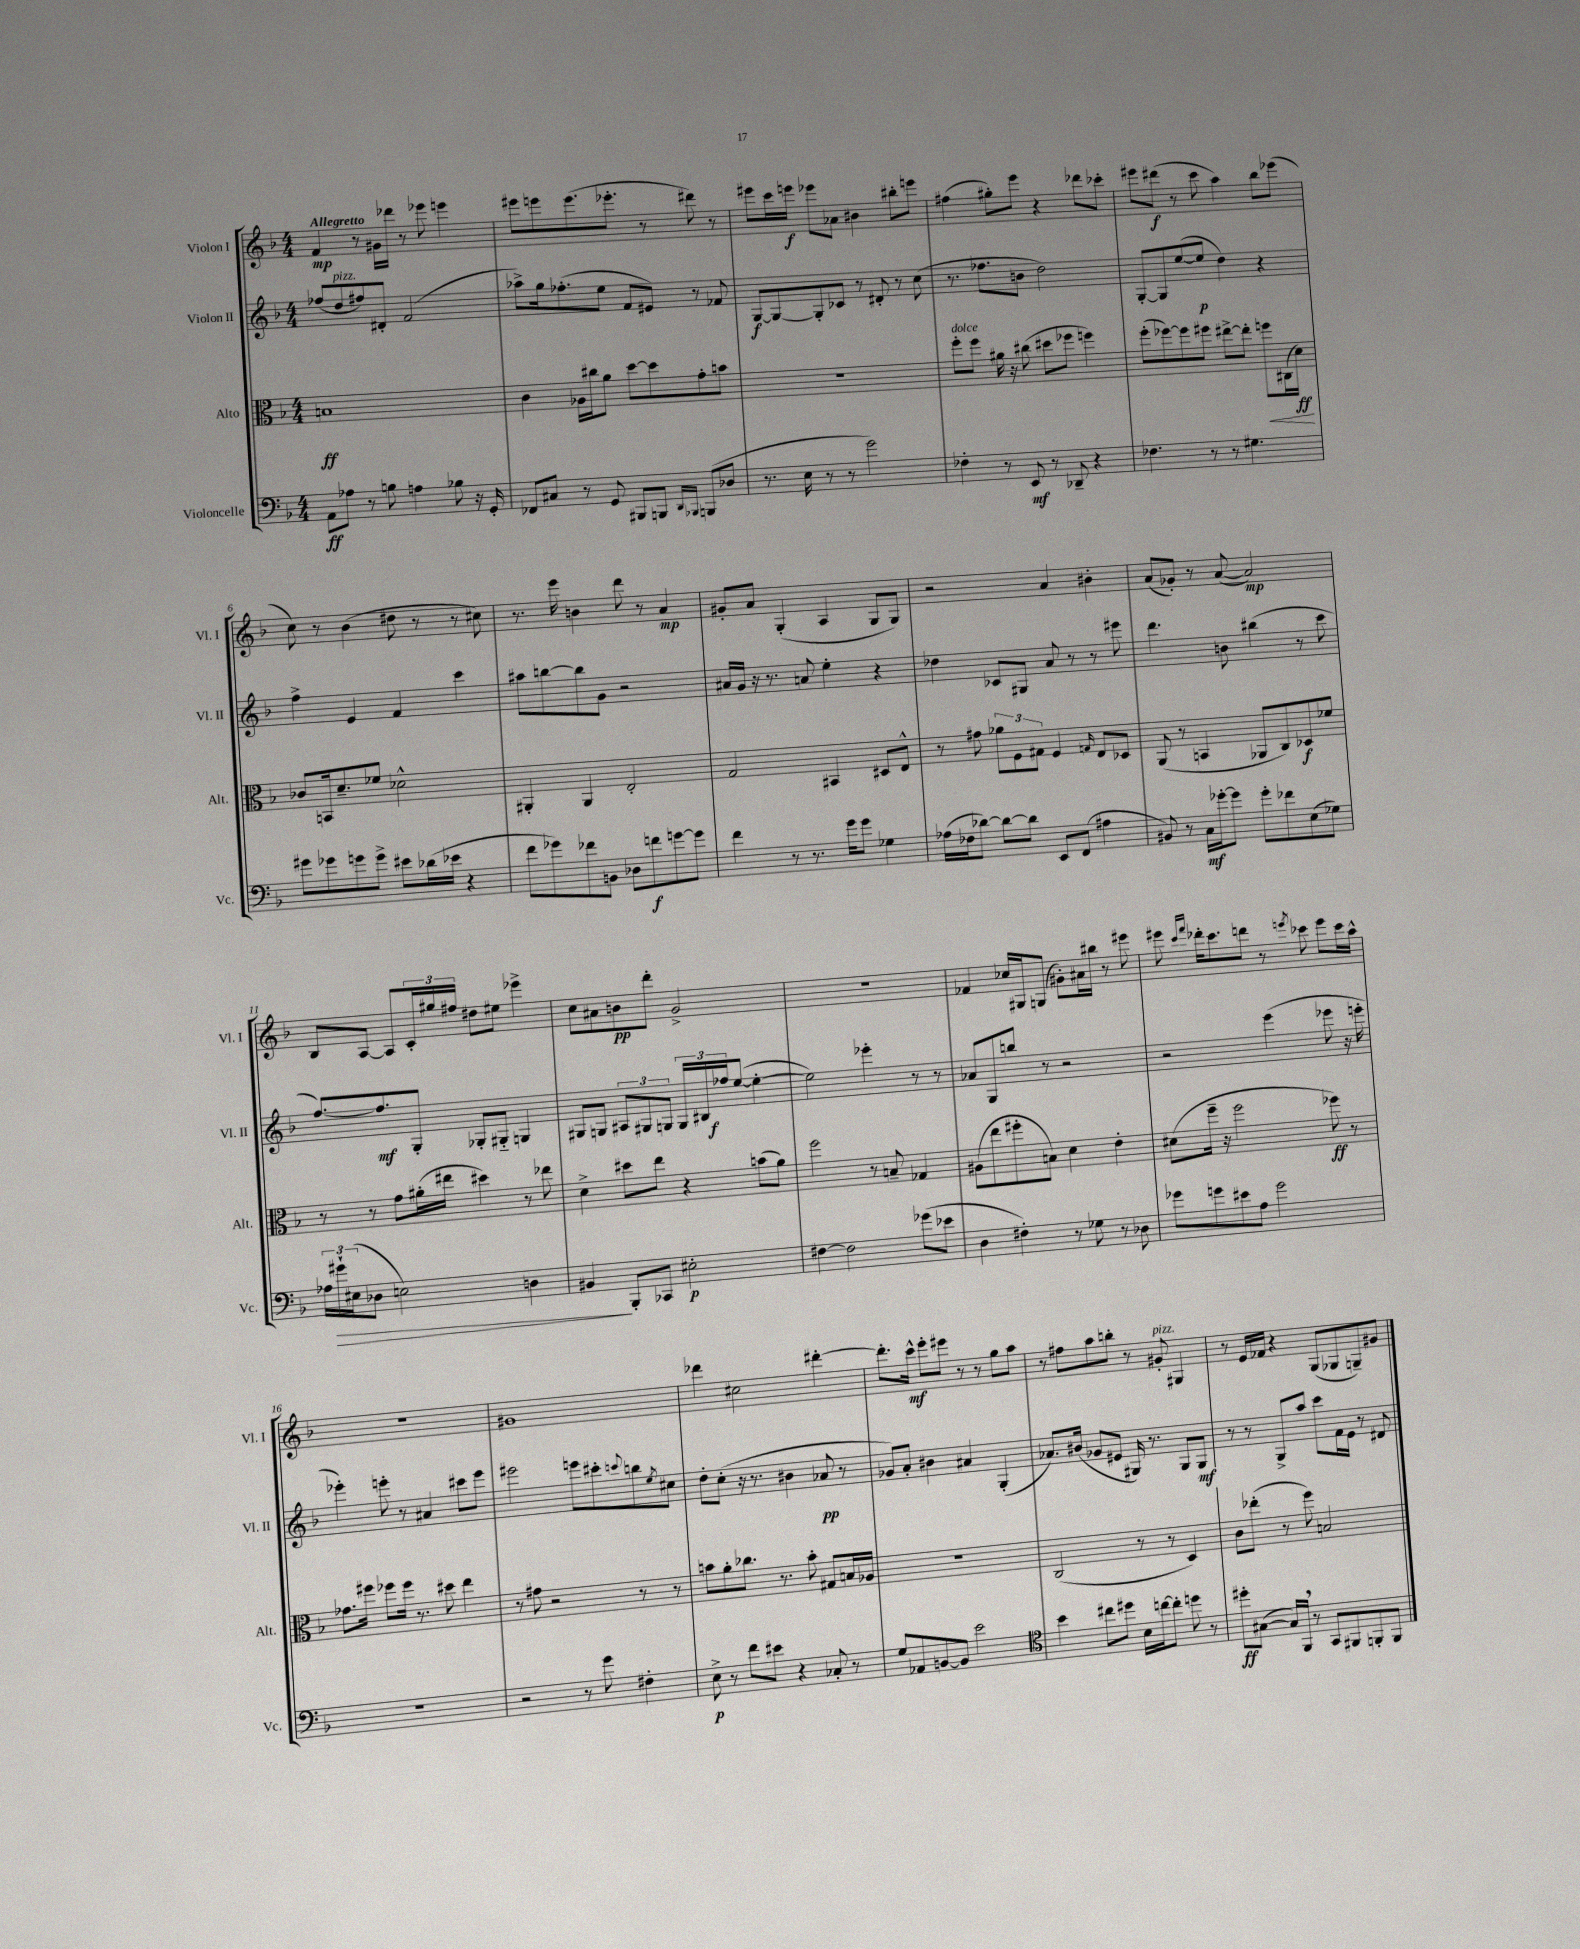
<<
\new StaffGroup <<
\new Staff = "s0" \with { instrumentName = "Violon I" shortInstrumentName = "Vl. I" } {
    \clef treble \key f \major \numericTimeSignature \time 4/4 \tempo "Allegretto"
    f'4\mp r8 gis'16 des'''16 r8 ees'''8 e'''4 |
    eis'''8 e'''8 e'''8.( ees'''8.-. r8 dis'''8) r8 |
    eis'''8 c'''16 e'''16\f ees'''8 aes'8 bis'4 bis''8-. e'''8 |
    fis''4( gis''8-.) e'''8 r4 des'''8 ces'''8-. |
    eis'''8 dis'''8\f( r8 c'''8 a''4) bes''8 ees'''8( |
    c''8) r8 bes'4( dis''8 r8 r8 cis''8) |
    r8. e'''16 b'4 d'''8 r8 a'4\mp |
    gis'8-. a'8 g4-.( a4 g8 g8) |
    r2 a'4 bis'4-. |
    a'8( ges'8-.) r8 a'8~( a'2\mp) |
    bes8 a8~ a8 \tuplet 3/2 { c'16-. gis''16 fis''16 } dis''8 eis''8 ees'''4-> |
    c''8 ais'8 b'8\pp d'''8-. g'2-> |
    r1 |
    fes'4 ces''16 gis16 g8( gis'8-.) ais'16 bis''16 r8 eis'''8 |
    eis'''8 \grace { c'''16 f'''16 } des'''16-. c'''8. d'''8 r8 \acciaccatura { e'''8 } ces'''8 e'''8 ces'''16 a''16-^ |
    R1 |
    gis'1 |
    des'''4 cis''2 dis'''4~-. |
    dis'''8.-. c'''16-^\mf e'''8-. eis'''8 r8 r8 g''8 a''8 |
    r8 fis''8 a''8 b''8-. r8 gis'8-.^\markup { \italic "pizz." } gis4 |
    r8 e'16 fes'16 r4 g8( ges8 g8--) gis'8 \bar "|." |
}
\new Staff = "s1" \with { instrumentName = "Violon II" shortInstrumentName = "Vl. II" } {
    \clef treble \key f \major \numericTimeSignature \time 4/4
    fes''8( d''8^\markup { \italic "pizz." } fis''8) dis'8-. f'2( |
    aes''8->) g''16 fes''8.-.( e''8 f'8 eis'8) r8 fes'8 |
    g8~\f g8~ g8-. ces'8 r8 dis'8-. r8 c''8( |
    r8. fes''8. b'8 d''2) |
    g8~-. g8 e''8~( e''8\p d''4) r4 |
    f''4-> e'4 f'4 c'''4 |
    ais''8 b''8~ b''8 g'8 r2 |
    ais'16 g'16 r16 r8. a'8 e''4-. r4 |
    des''4 ces'8 gis8 a'8 r8 r8 eis'''8 |
    d'''4. b'8 bis''4( r8 c'''8 |
    f''8.~) f''8.\mf g8-. ges8-. gis8-_ g4 |
    gis8 g8 \tuplet 3/2 { ais8 gis8 g8 } \tuplet 3/2 { g16 bis16 fes''16\f } e''8~( e''4~-. |
    e''2) ees'''4-. r8 r8 |
    aes'8 g8 b''8 r8 r2 |
    r2 e'''4( ees'''8 r16 e'''16-. |
    ees'''4-.) e'''8-. r8 ais'4 cis'''8 e'''8 |
    eis'''2 e'''8 cis'''8-. \appoggiatura { c'''8 } b''8 \acciaccatura { e''8 } cis''8 |
    d''8-. c''8-.( r16 r8. bis'4 aes'8\pp r8 |
    ges'8) a'8-. bis'4 ais'4 g4-.( |
    aes'8.) bis'16( ges'8 eis'8 gis16) r8. gis8 gis8\mf |
    r8 r8 g8-> a''8 c'''8 f'16 e'16 r8 dis'8 \bar "|." |
}
\new Staff = "s2" \with { instrumentName = "Alto" shortInstrumentName = "Alt." } {
    \clef alto \key f \major \numericTimeSignature \time 4/4
    b1\ff |
    c'4 aes16 cis''16 a'8 d''8~ d''8 g'8-. b'8 |
    R1 |
    f''8-.^\markup { \italic "dolce" } f''8 ais'16 r16 cis''8( dis''8 fes''8 f''4) |
    f''8-.( fes''8~) fes''8 fis''8 eis''8~-> eis''8-. f''8\< cis16( d'16\ff\!) |
    ces'8 b,16 d'8.-- fes'8 des'2-^ |
    ais,4-. ais,4 e2-. |
    g2 bis,4 dis8 e8-^ |
    r8 gis'8 \tuplet 3/2 { aes'8 f8 gis8 } f4 \grace { g16 } e8 des8 |
    a,8( r8 b,4 aes,8 c8) des8\f fes'8 |
    r8 r8 g'8 ais'16-.( eis''16 dis''4) r8 ees''8 |
    d'4-> dis''8 e''8 r4 b'8( a'8) |
    f''2 r8 b8-- ges4 |
    ais8( e''8 fis''8-. b8) d'4 e'4-. |
    dis'8( f''16-- r16 f''2 fes''8\ff) r8 |
    ges'8. fis''16 fes''8 fes''16 r8. dis''8 e''4 |
    r8 gis'8 r2 r8 r8 |
    b'8 a'8-. ces''8. r8. b'8-. gis8 b16 aes16 |
    R1 |
    c2( r8 r8 d4) |
    c'8 ees''8-.( r8 f''8) b2 \bar "|." |
}
\new Staff = "s3" \with { instrumentName = "Violoncelle" shortInstrumentName = "Vc." } {
    \clef bass \key f \major \numericTimeSignature \time 4/4
    a,8\ff aes8 r8 b8 a4 bes8 r16 g,16-. |
    fes,8 cis8 r8 g,8 bis,,8 b,,8 \grace { d,16 bes,,16 } b,,8( des8 |
    r8. e16 r8 r8 g'2) |
    fes4-. r8 e,8\mf r8 des,8-- r4 |
    fes4. r8 r8 gis4. |
    gis'8 ges'8 g'8 g'8-> eis'8 des'16( ees'16 r4 |
    f'8 ges'8) fes'8 b,8 des8 f'8\f g'8~ g'8 |
    f'4 r8 r8. g'16 g'8 ges4 |
    aes16( fes16 des'8~) des'8~ des'8 e,8 f,8( ais4 |
    bis,8) r8 c16\mf ges'16~-. ges'8 ges'8-. fes'8 e8( ges8) |
    \tuplet 3/2 { aes16 gis'16-!\> eis16( } des8 e2) d4 |
    bis,4\! bes,,8-. ces,8 eis2-.\p |
    fis4~ fis2 ges'8( ees'8 |
    d4 fis4-.) r8 ges8 r8 des8 |
    ges'8 g'8 eis'8 a8 g'2 |
    R1 |
    r2 r8 g'8 fis4-. |
    e8->\p r8 f'8 eis'8 r4 ces8-. r8 |
    g8 aes,8 b,8~ b,8 e'2 |
    \clef tenor bes'4 cis''8 dis''8 bes16 c''16~ c''8-. d''8 r8 |
    dis''8-.\ff gis8~( gis16) f,16 \breathe r8 g,8 fis,8 f,8-. f,8 \bar "|." |
}
>>
>>
